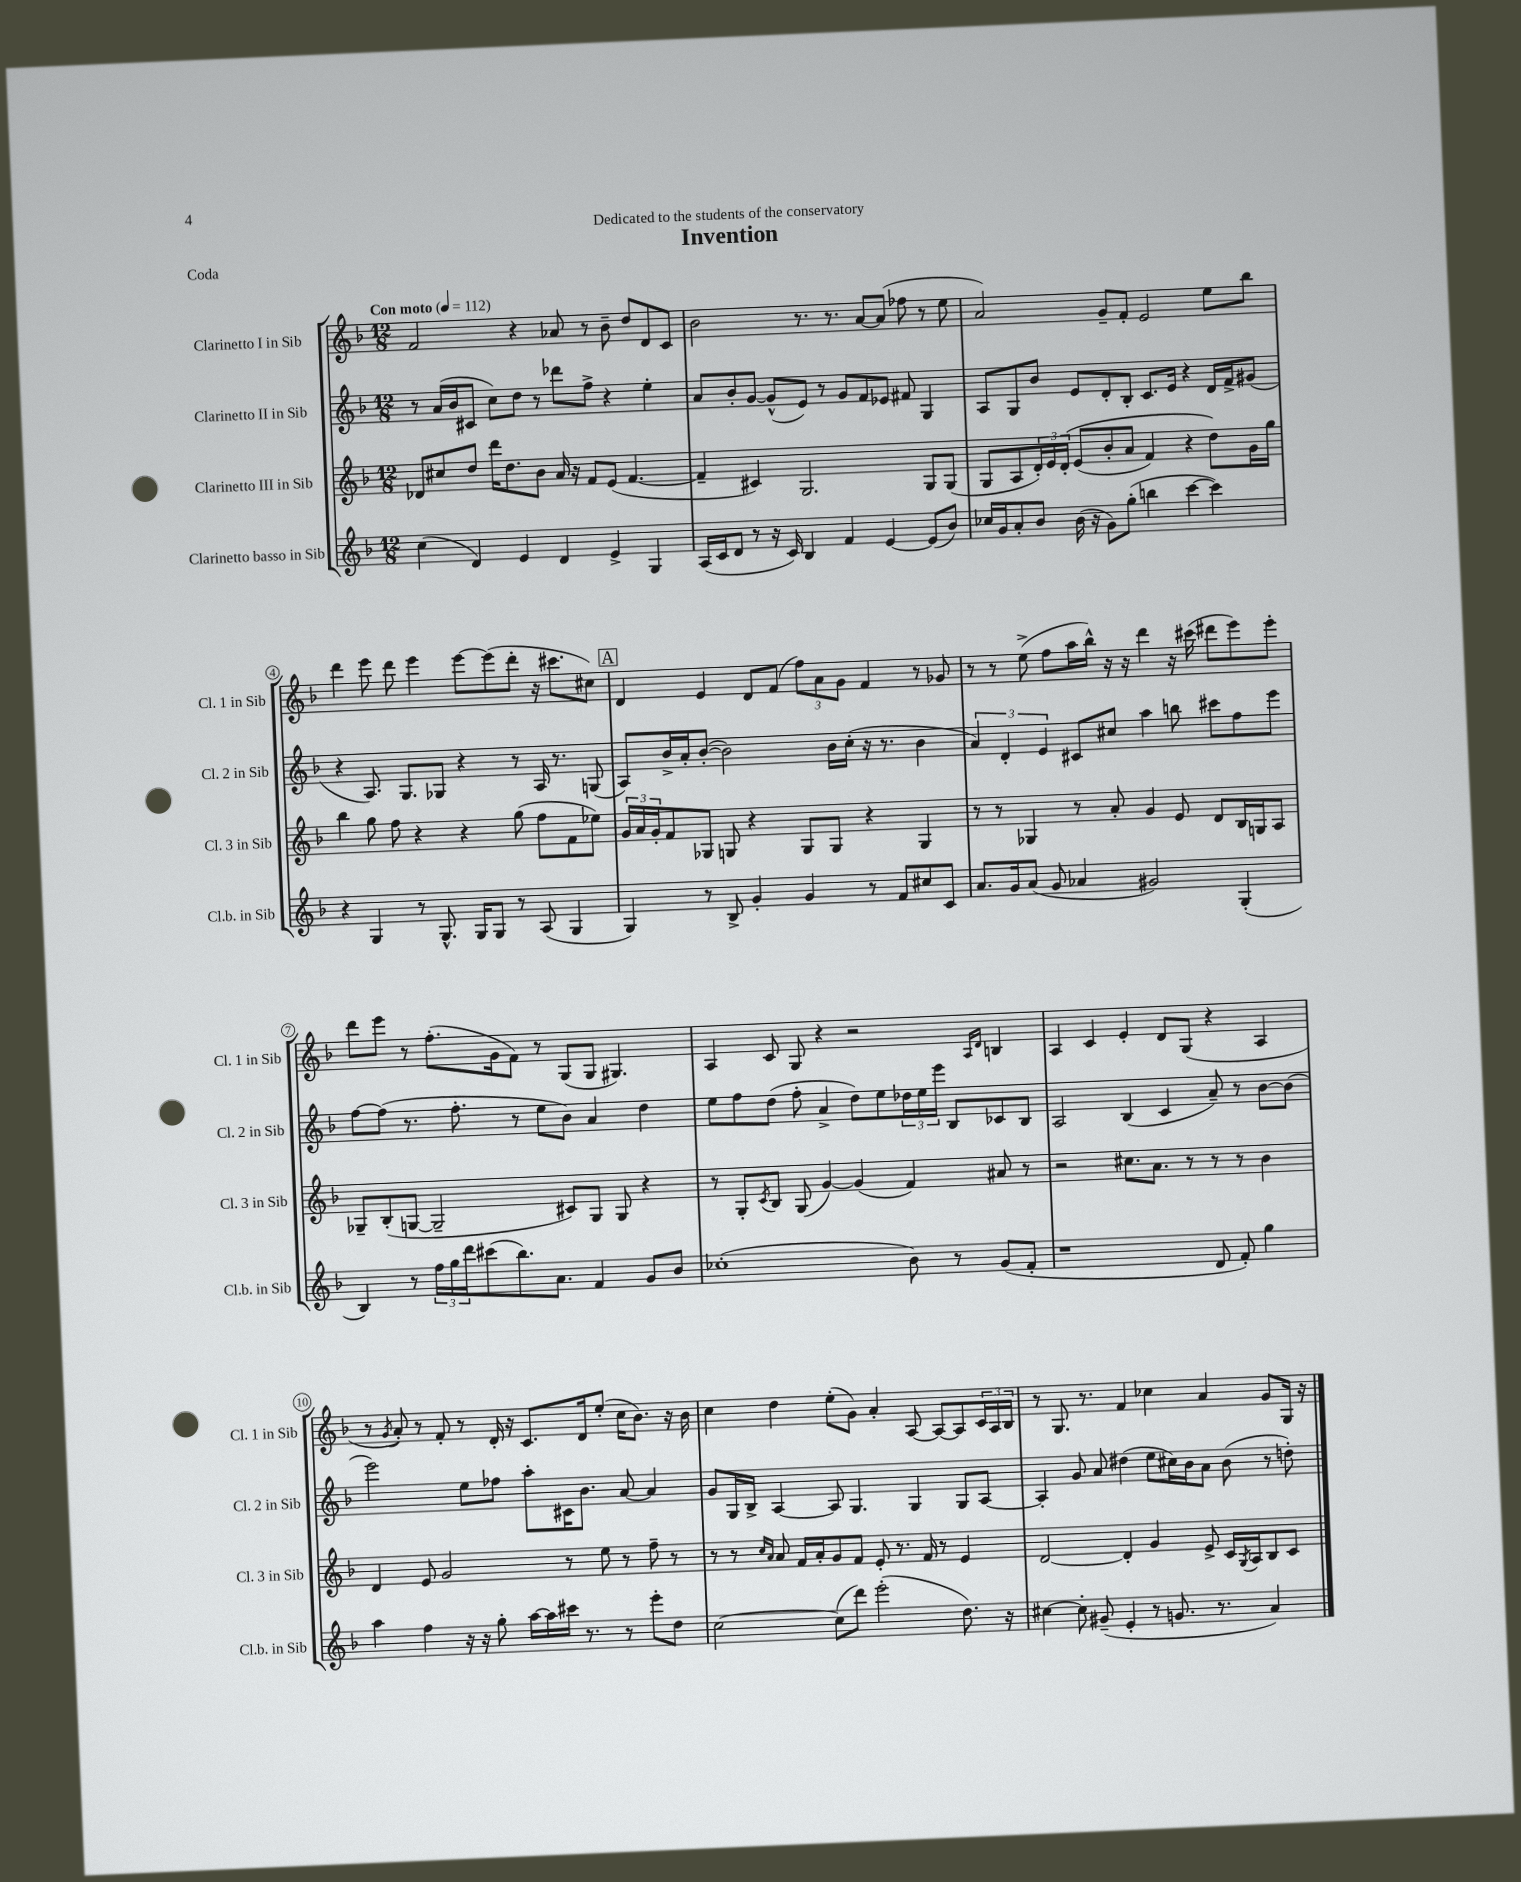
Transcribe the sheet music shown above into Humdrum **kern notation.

**kern	**kern	**kern	**kern
*part4	*part3	*part2	*part1
*staff4	*staff3	*staff2	*staff1
*I"Clarinetto basso in Sib	*I"Clarinetto III in Sib	*I"Clarinetto II in Sib	*I"Clarinetto I in Sib
*I'Cl.b. in Sib	*I'Cl. 3 in Sib	*I'Cl. 2 in Sib	*I'Cl. 1 in Sib
*clefG2	*clefG2	*clefG2	*clefG2
*k[b-]	*k[b-]	*k[b-]	*k[b-]
*M12/8	*M12/8	*M12/8	*M12/8
*MM112	*MM112	*MM112	*MM112
=1	=1	=1	=1
!	!	!	!LO:TX:a:B:t=Con moto
(4cc\	8d-X/L	8r	2f/
.	8cc#X/	(16a/LL	.
.	.	16b-/J	.
4d/)	8dd/J	8c#X/J	.
.	16ddd\KL	8cc\L)	.
.	8.dd\	.	.
4e/	.	8dd\J	4r
.	8b-\J	8r	.
4d/	16a/	8ddd-X\L	8a-X/
.	16r	.	.
.	8f/L	8ff^\J	8r
4e^/	(8e/J	4r	8b-~\
.	[4.f/	.	8dd/L
4G/	.	4ee'\	8d/
.	.	.	8c/J
=2	=2	=2	=2
(16A/LL	4f~/]	8a/L	2b-\
16c/J	.	.	.
8d/J	.	8b-'/	.
8r	4c#X/)	[8g/J	.
16r	.	(8g^^/L]	.
16c/)	.	.	.
4B-/	2.G/	8e/J)	8.r
.	.	8r	.
.	.	.	8.r
4f/	.	8g/L	.
.	.	8f/	[8a/L
[4e/	.	8e-X/J	(8a/J]
.	.	8f#X/	8ff-X\
(8e/L]	8G/L	4G/	8r
8b-/J)	(8G/J	.	8ee\
=3	=3	=3	=3
16cc-X/LL	8G/L	8A/L	2a/)
16g/J	.	.	.
8a'/	8A/	8G/	.
8b-/J	24d'/L)	8b-/J	.
.	24e/	.	.
.	(24d'/JJ	.	.
(16b-\	(8e/L	8e/L	.
16r	.	.	.
8g\L)	8b-'/	8d'/	8g~/L
(8gg'\J	8a/J	8B-'/J	8f'/J
4bbn\	4f/)	8.c/L	2e/
.	.	16e/Jk	.
[4ccc\	4r	4r	.
4ccc\])	8dd\L)	16d/LL	8ee\L
.	.	16f^/J	.
.	16g\L	(8g#X/J	8bb-\J
.	16gg\JJ	.	.
!!LO:LB:g=z
=4	=4	=4	=4
4r	4bb-\	4r	4ddd\
4G/	8gg\	8.A/)	8eee\
.	8ff\	.	8ddd\
.	.	8.G/L	.
8r	4r	.	4eee\
8.G^^/	.	8G-X/J	.
.	4r	4r	[8eee\L
16G/KL	.	.	.
8G/J	.	.	(8eee\]
8r	(8gg\	8r	8ddd'\J
(8A/	8ff\L	16A/	16r
.	.	8.r	8.ccc#X\L
4G/	8f\	.	.
.	8ee-X\J)	(8Gn/	8cc#X\J)
!!LO:REH:place=s1:t=A
=5	=5	=5	=5
4G/)	24g/LL	8A/L)	4d/
.	24a/	.	.
.	24g'/J	.	.
.	8f/	16b-^/L	.
.	.	16a'/J	.
8r	8G-X/J	([8b-'/J	4e/
8B-^/	8Gn/	2b-\])	.
4g'/	4r	.	8d/L
.	.	.	(8f/J
4g/	8G/L	.	12ff\L)
.	.	.	12a\
.	8G/J	16b-\LL	.
.	.	.	12g\J
.	.	(16cc'\JJ	.
8r	4r	16r	4f/
.	.	8.r	.
8f/L	.	.	.
8cc#X/	4G/	4b-\	8r
8c/J	.	.	8g-X/
=6	=6	=6	=6
8.a/L	8r	6a/)	8r
.	8r	.	8r
.	.	6d'/	.
16g/k	.	.	.
(8a/J	4G-X/	.	(8ee^\
.	.	6e/	.
8g/	.	.	8ff\L
4a-X/	8r	8c#X/L	16aa\L
.	.	.	16bb-^^\JJ)
.	8a'/	8cc#X/J	16r
.	.	.	16r
2g#X/)	4g/	4aa\	4ddd\
.	8e/	8bbn\	16r
.	.	.	(16ccc#X\
.	8d/L	8ccc#X\L	8ddd#X\L
(4G'/	16B-/L	8ff\	8eee\)
.	16Gn/J	.	.
.	8A/J	8eee\J	8eee'\J
!!LO:LB:g=z
=7	=7	=7	=7
4B-/)	8G-X~/L	[8ff\L	8ddd\L
.	(8B-'/	(8ff\J]	8eee\J
8r	[8Gn/J	8.r	8r
24ff\LL	2G~/]	.	(8.ff'\L
24gg\	.	.	.
.	.	8.ff'\	.
24ddd\J	.	.	.
(8ccc#X\	.	.	.
.	.	.	16g\k
8.bb-\)	.	8r	8f\J)
.	.	8ee\L	8r
8.a\J	.	.	.
.	8c#X/L)	8b-\J)	(8G/L
4f/	8G/J	4a/	8G/J
.	8G/	.	4.G#X/)
8g/L	4r	4dd\	.
8b-/J	.	.	.
=8	=8	=8	=8
(1cc-X'	8r	8ee\L	4A/
.	8G'/L	8ff\	.
.	8qc/	.	.
.	8B-/J	(8dd\J	8c/
.	(8G/	8ff'\	8G/
.	[4g/)	4a^/	4r
.	(4g/]	8dd\L)	2r
.	.	8ee\	.
8b-\)	4f/)	24dd-X\L	.
.	.	24ee\	.
.	.	24eee\JJ	.
8r	.	8B-/L	.
.	.	.	16qqA/LL
.	.	.	16qqd/JJ
(8g/L	8a#X/	8c-X/	4Bn/
8f'/J	8r	8B-/J	.
=9	=9	=9	=9
1r	2r	2A/	4A/
.	.	.	4c/
.	8.cc#X\L	(4B-/	4e'/
.	8.a\J	.	.
.	.	4c/	8d/L
.	8r	.	(8G/J
8d/	8r	8a~/)	4r
8f'/)	8r	8r	.
4gg\	4b-\	[8b-\L	4A/
.	.	(8b-\J]	.
!!LO:LB:g=z
=10	=10	=10	=10
4aa\	4d/	2eee\)	8r
.	.	.	8qg/
.	.	.	8a'/)
4ff\	8e/	.	8r
.	2g/	.	8f'/
16r	.	8ee\L	8r
16r	.	.	.
8gg'\	.	8ff-X\J	16d'/
.	.	.	16r
[16aa\LL	.	8aa'\L	8.c/L
16aa\]	.	.	.
16ccc#X\JJ	8r	16c#X\K	.
8.r	.	8.b-\J	16d/k
.	8ee\	.	(8ee'/J
8r	8r	[8a/	16cc\KL
.	.	.	8.b-\J)
8eee'\L	8ff~\	4a/]	.
8dd\J	8r	.	16r
.	.	.	16b-\
=11	=11	=11	=11
[2cc\	8r	8g/L	4cc\
.	8r	16G/L	.
.	.	16B-^/JJ	.
.	16qqcc/LL	.	.
.	16qqa/JJ	.	.
.	8a/	[4A/	4dd\
.	16f/LL	.	.
.	16a'/J	.	.
(8cc\L]	8g/	8A/]	(8ee'\L
8ddd\J)	8f/J	4.G/	8g\J)
(2eee'\	8e'/	.	4a'/
.	8.r	.	.
.	.	4G/	[8A/
.	16f/	.	.
.	8r	.	8A/L_
8.dd\)	4e/	8G/L	8A/]
.	.	[8A/J	24c/L
.	.	.	24A/
16r	.	.	.
.	.	.	24B-/JJ
=12	=12	=12	=12
[4cc#X\	[2d/	4A'/]	8r
.	.	.	8.G/
8cc#'\]	.	8g/	.
.	.	.	8.r
(8g#X~/	.	8a/	.
4e'/	4d'/]	(4dd#X\	4f/
8r	4g/	8ee\L	4cc-X\
8.gn/	.	16cc#X\L)	.
.	.	16b-\J	.
.	8e^/	8a\J	4a/
8.r	.	.	.
.	16c/LL	(8b-\	.
.	8qG/	.	.
.	16A/J	.	.
4a/)	8B-/	8r	8g/L
.	8c/J	8ddn'\)	16G/Jk
.	.	.	16r
==	==	==	==
*-	*-	*-	*-
